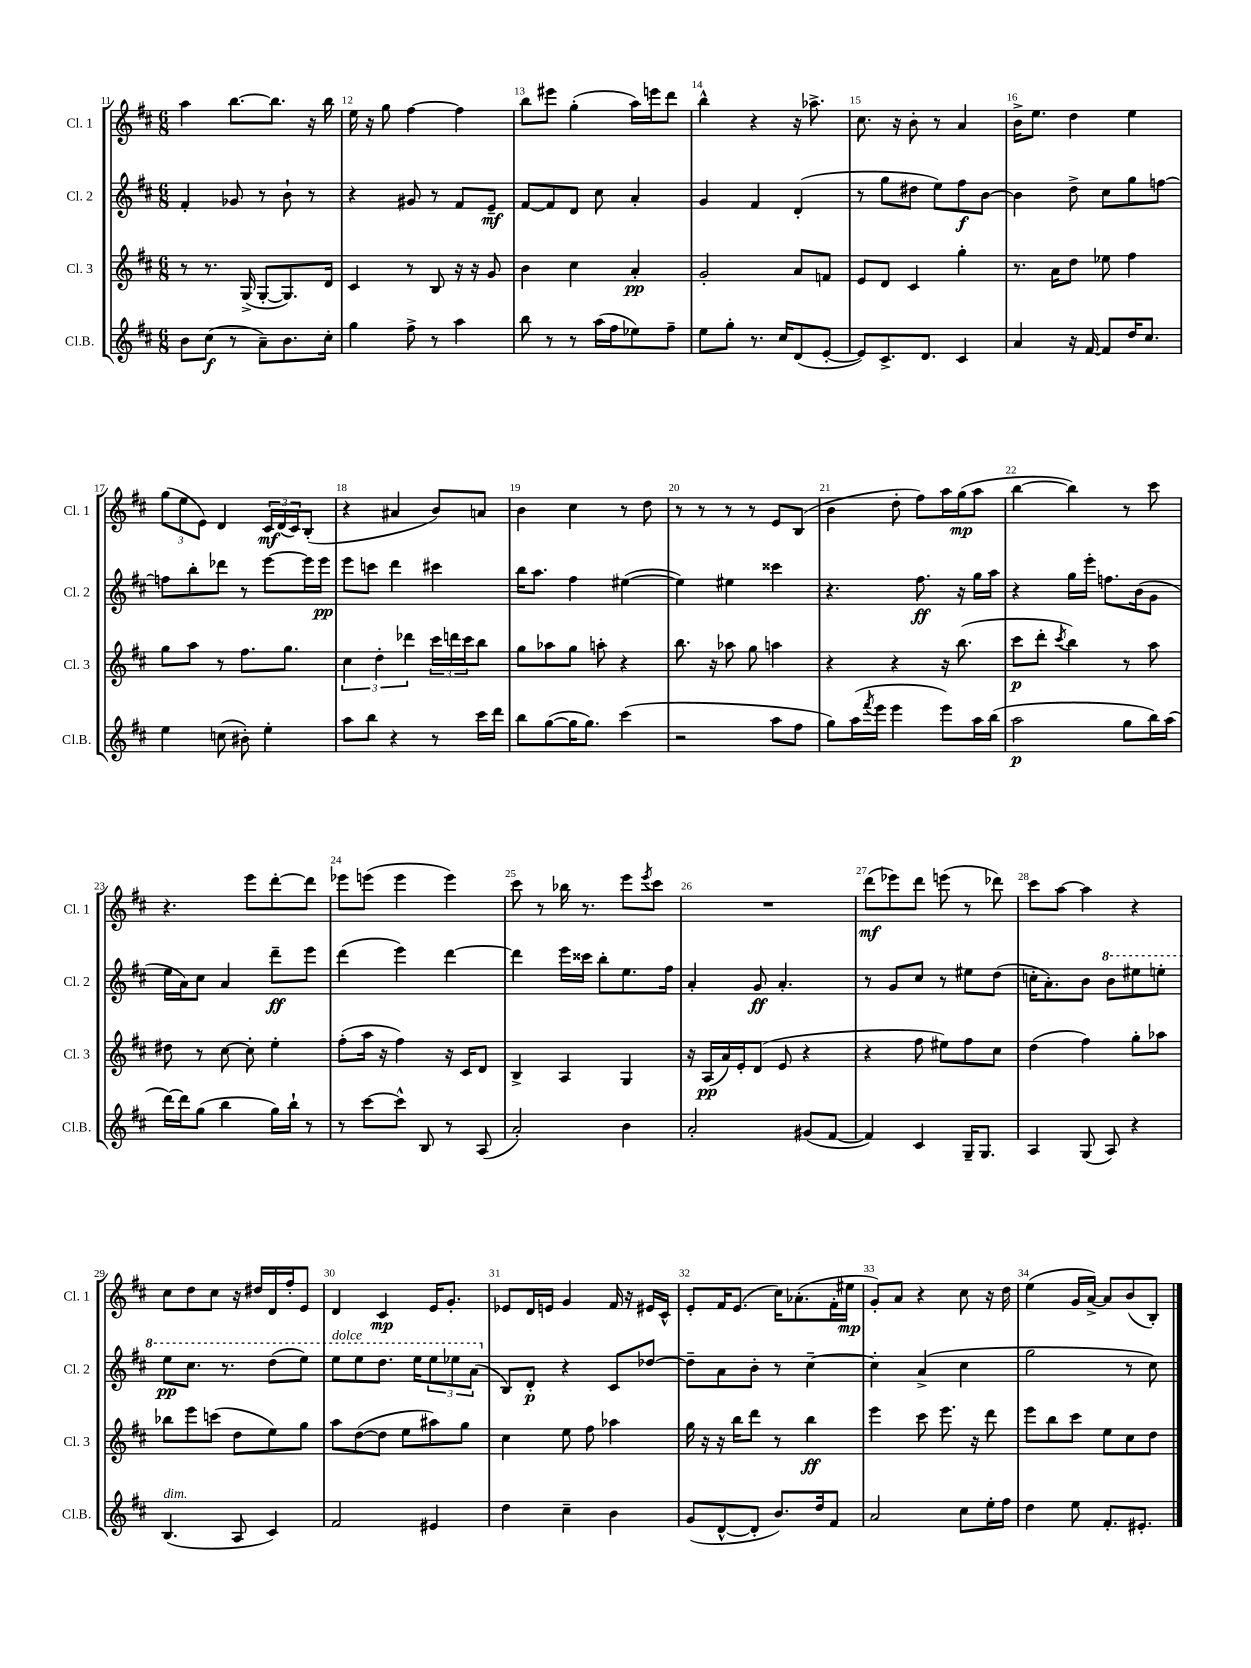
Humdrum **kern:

**kern	**kern	**kern	**kern
*staff4	*staff3	*staff2	*staff1
*clefG2	*clefG2	*clefG2	*clefG2
*k[f#c#]	*k[f#c#]	*k[f#c#]	*k[f#c#]
*M6/8	*M6/8	*M6/8	*M6/8
8b	8r	4f#'	4aa
(8cc#	8.r	.	.
8r	.	8g-	[8.bb
.	(16G^	.	.
8a~)	[8G'	8r	.
.	.	.	8.bb]
8.b	8.G])	8b`	.
.	.	8r	16r
16cc#'	16d	.	16bb
=	=	=	=
4gg	4c#	4r	16ee
.	.	.	16r
.	.	.	8gg
8ff#^	8r	8g#	[4ff#
8r	8B	8r	.
4aa	16r	8f#	4ff#]
.	16r	.	.
.	8g	8e~	.
=	=	=	=
8bb	4b	[8f#	8bb
8r	.	8f#]	8eee#
8r	4cc#	8d	(4gg'
(16aa	.	8cc#	.
16ff#	.	.	.
8ee-)	4a'	4a'	16aa)
.	.	.	16eee
8ff#~	.	.	8ddd
=	=	=	=
8ee	2g'	4g	4bb^^
8gg'	.	.	.
8.r	.	4f#	4r
16cc#	.	.	.
(8d	8a	(4d'	16r
.	.	.	8.aa-^
[8e'	8f	.	.
=	=	=	=
8e])	8e	8r	8.cc#
8.c#^	8d	8gg	.
.	.	.	16r
.	4c#	8dd#	8b'
8.d	.	.	.
.	.	8ee)	8r
4c#	4gg'	8ff#	4a
.	.	[8b	.
=	=	=	=
4a	8.r	4b]	16b^
.	.	.	8.ee
.	16a	.	.
16r	8dd	8dd^	4dd
[16f#	.	.	.
8f#]	8ee-	8cc#	.
16dd	4ff#	8gg	4ee
8.cc#	.	.	.
.	.	[8ff	.
=	=	=	=
4ee	8gg	8ff]	(12gg
.	.	.	12ee
.	8aa	8bb'	.
.	.	.	12e)
(8cc	8r	8ddd-	4d
8b#')	8.ff#	8r	.
4ee'	.	[8eee	24c#
.	.	.	(24d
.	8.gg	.	.
.	.	.	24c#)
.	.	16eee]	(8B'
.	.	16eee	.
=	=	=	=
8aa	6cc#	8eee	4r
8bb	.	8ccc	.
.	6dd'	.	.
4r	.	4ddd	4a#
.	6ddd-	.	.
8r	24ccc#	4ccc#	8b)
.	24ddd	.	.
.	24ccc#	.	.
16ccc#	8bb	.	8a
16ddd	.	.	.
=	=	=	=
8bb	8gg	16bb	4b
.	.	8.aa	.
([8gg	8aa-	.	.
16gg]	8gg	4ff#	4cc#
8.gg)	.	.	.
.	8aa'	.	.
(4ccc#	4r	([4ee#	8r
.	.	.	8dd
=	=	=	=
2r	8.bb	4ee#])	8r
.	.	.	8r
.	16r	.	.
.	8aa-	4ee#	8r
.	8gg	.	8r
8aa	4aa	4ccc##	8e
8ff#	.	.	(8B
=	=	=	=
8gg)	4r	4.r	4b
(16aa	.	.	.
8qfff#	.	.	.
16eee	.	.	.
4eee	4r	.	8dd'
.	.	8.ff#	8ff#)
8eee)	16r	.	16aa
.	(8.bb	16r	(16gg
16aa	.	16gg	8aa
(16bb	.	16aa	.
=	=	=	=
2aa	8ccc#	4r	[4bb
.	8ddd'	.	.
.	8qccc#	.	.
.	4bb)	16gg	4bb])
.	.	16eee'	.
.	.	8.ff	.
8gg	8r	.	8r
.	.	(16b	.
16bb)	8aa	8g	8ccc#
(16aa	.	.	.
=	=	=	=
[16ddd)	8dd#	16ee	4.r
16ddd]	.	16a)	.
(8gg	8r	8cc#	.
4bb	[8cc#	4a	.
.	8cc#']	.	8eee
16gg)	4ee'	8ddd~	[8ddd'
16bb`	.	.	.
8r	.	8eee	8ddd]
=	=	=	=
8r	(8ff#'	(4ddd	8eee-
[8ccc#	16aa	.	(8eee
.	16r	.	.
8ccc#^^]	4ff#)	4eee)	4eee
8B	.	.	.
8r	16r	[4ddd	4eee)
.	16c#	.	.
(8A	8d	.	.
=	=	=	=
2a')	4B^	4ddd]	8ccc#
.	.	.	8r
.	4A	16eee	16bb-
.	.	16ccc##	8.r
.	.	8bb'	.
4b	4G	8.ee	8eee
.	.	.	8qeee
.	.	.	8ccc#
.	.	16ff#	.
=	=	=	=
2a'	16r	4a'	2.r
.	(16A	.	.
.	16a)	.	.
.	16e'	.	.
.	(8d	8g	.
.	8e	4.a'	.
(8g#	4r	.	.
[8f#	.	.	.
=	=	=	=
4f#])	4r	8r	(8ddd
.	.	8g	8eee-)
4c#	8ff#	8cc#	8ddd
.	8ee#)	8r	(8eee
16G~	8ff#	8ee#	8r
8.G	.	.	.
.	8cc#	(8dd	8ddd-)
=	=	=	=
4A	(4dd	16cc'	8ccc#
.	.	8.a')	.
.	.	.	[8aa
(8G	4ff#)	8b	4aa]
8A)	.	8bb	.
4r	8gg'	8eee#	4r
.	8aa-	8eee'	.
=	=	=	=
(4.B	8bb-	8eee	8cc#
.	8eee	8.ccc#	8dd
.	(8ccc	.	8cc#
.	.	8.r	.
8A	8dd	.	16r
.	.	.	16dd#
4c#)	8ee)	(8ddd	16d
.	.	.	16ff#'
.	8gg	8eee)	8e
=	=	=	=
2f#	8aa	8eee	4d
.	([8dd	8eee	.
.	8dd]	8.ddd	4c#
.	8ee	.	.
.	.	16eee	.
4e#	8aa#)	12eee	16e
.	.	.	8.g'
.	.	12eee-	.
.	8gg	.	.
.	.	(12aa	.
=	=	=	=
4dd	4cc#	8B)	8e-
.	.	8d'	16d
.	.	.	16e
4cc#~	8ee	4r	4g
.	8ff#	.	.
4b	4aa-	8c#	16f#
.	.	.	16r
.	.	[8dd-	16e#
.	.	.	16c#^^
=	=	=	=
(8g	16gg	8dd-~]	8e'
.	16r	.	.
[8d^^	16r	8a	16f#
.	16bb	.	(8.e
8d']	8ddd	8b'	.
8.b)	8r	8r	16cc#)
.	.	.	(8.a-'
.	4bb	[4cc#~	.
16dd	.	.	.
8f#	.	.	16f#'
.	.	.	16ee#
=	=	=	=
2a	4eee	4cc#']	8g')
.	.	.	8a
.	8ccc#	(4a^	4r
.	8.eee	.	.
8cc#	.	4cc#	8cc#
.	16r	.	.
16ee'	8ddd	.	16r
16ff#	.	.	16dd
=	=	=	=
4dd	8eee	2gg	(4ee
.	8bb	.	.
8ee	8ccc#	.	16g
.	.	.	[16a^)
8.f#'	8ee	.	8a]
.	8cc#	8r	(8b
8.e#'	.	.	.
.	8dd	8cc#)	8B')
==	==	==	==
*-	*-	*-	*-
